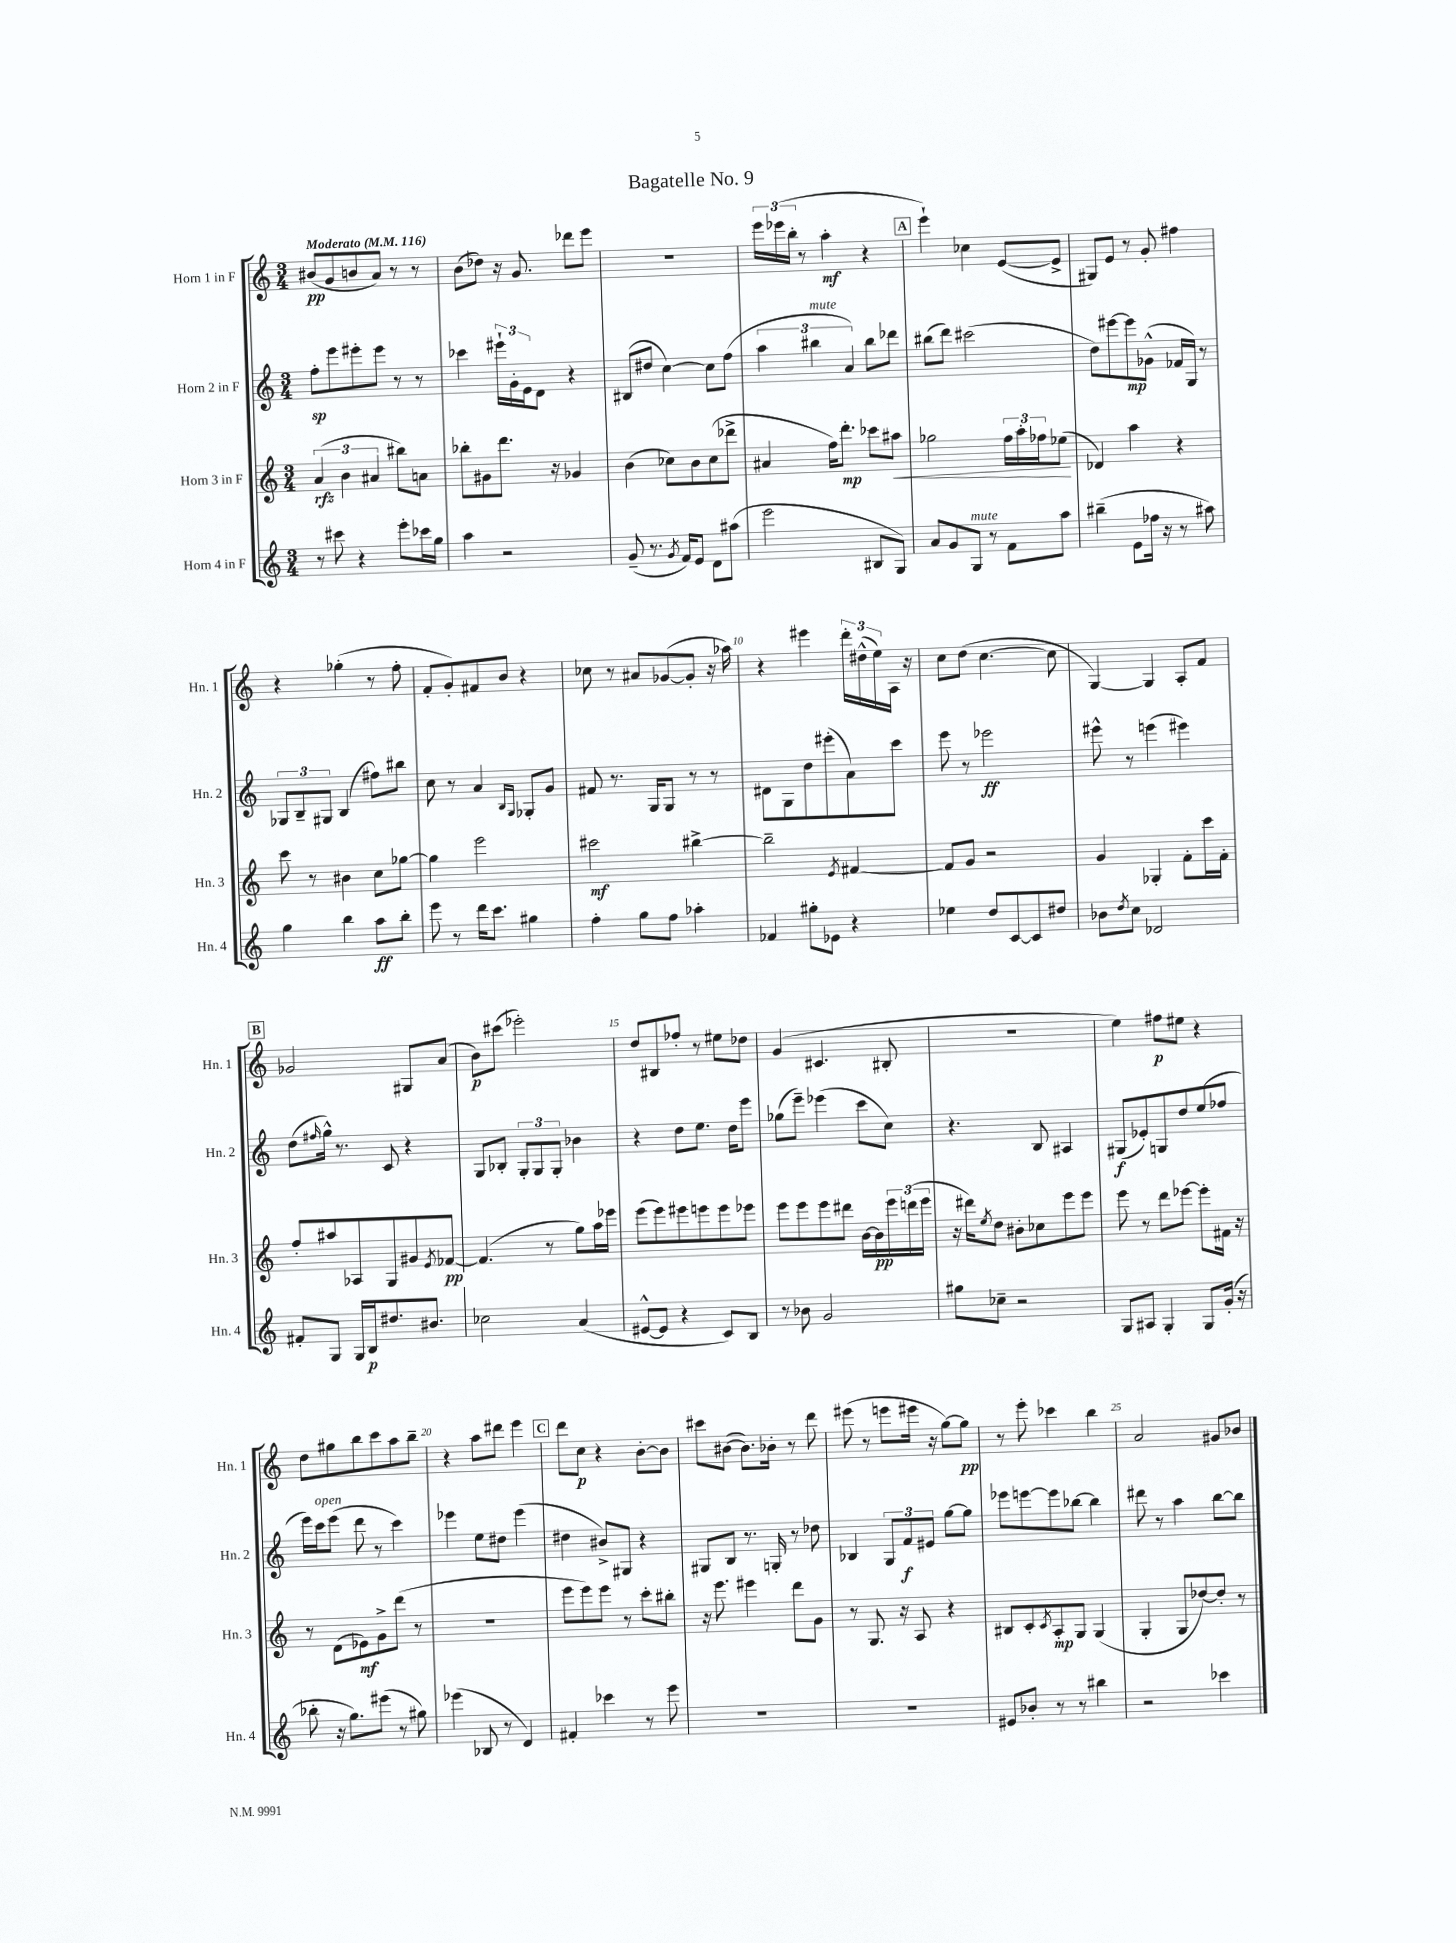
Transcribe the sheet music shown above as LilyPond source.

\header { title = "Bagatelle No. 9" }
<<
\new StaffGroup <<
\new Staff = "s0" \with { instrumentName = "Horn 1 in F" shortInstrumentName = "Hn. 1" } {
    \clef treble \key c \major \numericTimeSignature \time 3/4 \tempo "Moderato" 4 = 116
    bis'8\pp( g'8 b'8 a'8) r8 r8 |
    b'8( des''8) r16 g'8. des'''8 e'''8 |
    R2. |
    \tuplet 3/2 { e'''16 ees'''16( b''16-. } r8 a''4-.\mf r4 |
    \mark \markup { \box "A" } e'''4-!) ces''4 e'8~( e'8-> |
    gis8) e'8 r8 g'8-. fis''4 |
    r4 ges''4-.( r8 f''8-. |
    f'8-. g'8-.) fis'8 b'8 r4 |
    ces''8 r8 ais'8 ges'8~( ges'8-. r16 aes''16) |
    r4 eis'''4 \tuplet 3/2 { d'''16-. dis''16-^( e''16) } a16 r16 |
    c''8 d''8( c''4.~ c''8 |
    g4~) g4 a8-. f'8 |
    \mark \markup { \box "B" } ges'2 gis8 a'8( |
    b'8\p) cis'''8( ees'''2-.) |
    d''8 bis8 fes''8-. r8 eis''8 des''8 |
    g'4( cis'4. bis8-. |
    R2. |
    e''4) fis''8\p eis''8 r4 |
    d''8 gis''8 b''8 c'''8 a''8 b''8-- |
    r4 a''8 dis'''8 e'''4 |
    \mark \markup { \box "C" } d'''8 c''8\p r4 b'8~-. b'8 |
    cis'''8 bis'8~( bis'8.) bes'16-. r8 d'''8 |
    eis'''8( r8 e'''8 eis'''16 r16 g''8~) g''8\pp |
    r8 e'''8-. ces'''4 b''4 |
    a'2 gis'8 bes'8 \bar "|." |
}
\new Staff = "s1" \with { instrumentName = "Horn 2 in F" shortInstrumentName = "Hn. 2" } {
    \clef treble \key c \major \numericTimeSignature \time 3/4
    f''8-.\sp e'''8 eis'''8-. eis'''8 r8 r8 |
    ces'''4 \tuplet 3/2 { eis'''16-! g'16-. e'16 } d'8 r4 |
    bis8( dis''8 c''4~) c''8 f''8( |
    \tuplet 3/2 { a''4 bis''4^\markup { \italic "mute" } a'4) } bis''8 des'''8 |
    \mark \markup { \box "A" } bis''8( d'''8) cis'''2( |
    d''8) eis'''8~ eis'''8\mp ges'8-^( fes'16 g16) r8 |
    \tuplet 3/2 { ges8 b8-- gis8 } b4( fis''8) bis''8 |
    c''8 r8 a'4 \grace { b16 g16 } ges8-. g'8 |
    fis'8 r8. g16 g8 r8 r8 |
    dis'8 g8 d''8 eis'''8-.( a'8) c'''8 |
    e'''8 r8 ees'''2\ff |
    eis'''8-^ r8 e'''4( eis'''4) |
    \mark \markup { \box "B" } d''8( \grace { fis''16 } g''16-^) r8. c'8 r4 |
    g8 bes8-. \tuplet 3/2 { g8-. g8 g8-. } bes'4 |
    r4 d''8 e''8. d''16 e'''8 |
    ges''8( e'''8--) ees'''4( c'''8 c''8) |
    r4. b8 ais4 |
    gis8\f( ees'8-.) g8 d''8 e''8( fes''8 |
    e'''16) c'''16^\markup { \italic "open" } e'''8( d'''8 r8 c'''4) |
    ees'''4 e''8 dis''8 ees'''4( |
    \mark \markup { \box "C" } dis''4 bis'8->) gis8 r4 |
    gis8 b8 r8. g16-. r8 des''8 |
    bes4 \tuplet 3/2 { g8 f'8\f eis'8 } g''8~ g''8 |
    ees'''8 e'''8~ e'''8 bes''8~ bes''4 |
    dis'''8 r8 a''4 b''8~ b''8 \bar "|." |
}
\new Staff = "s2" \with { instrumentName = "Horn 3 in F" shortInstrumentName = "Hn. 3" } {
    \clef treble \key c \major \numericTimeSignature \time 3/4
    \tuplet 3/2 { a'4\rfz( b'4 ais'4 } bis''8) a'8 |
    bes''8-. gis'8 d'''8. r16 ges'4 |
    b'4( ces''8) b'8 ces''8( des'''8-> |
    ais'4 f''16) d'''8.-.\mp ces'''8 ais''8\< |
    \mark \markup { \box "A" } ges''2 \tuplet 3/2 { f''16 a''16-. fes''16 } ees''8\!( |
    des'4) a''4 r4 |
    c'''8 r8 bis'4 c''8 ges''8~ |
    ges''4 e'''2 |
    cis'''2\mf bis''4~-> |
    bis''2-- \acciaccatura { e'8 } fis'4~ |
    fis'8 g'8 r2 |
    g'4 ges4-. f'8-. c'''16 f'16-. |
    \mark \markup { \box "B" } f''8-. ais''8 aes8 g8 gis'8 \acciaccatura { e'8 } fes'8~\pp |
    fes'4.( r8 g''8) a''16 ees'''16 |
    e'''8( e'''8) eis'''8 e'''8 e'''8 ees'''8 |
    e'''8 e'''8 e'''8 dis'''8 b'16~ b'16\pp \tuplet 3/2 { e'''16 d'''16( e'''16 } |
    r16 dis'''16) \acciaccatura { e''8 } d''8 bis'8-. ces''8 e'''8 e'''8 |
    e'''8 r8 d'''8 ees'''8~ ees'''8-. fis'16 r16 |
    r8 d'8( ees'8\mf) g'8-> d'''8( r8 |
    R2. |
    \mark \markup { \box "C" } e'''8 e'''8) e'''8 r8 c'''8-. bis''8-. |
    r16 e'''8. eis'''4 d'''8 g'8 |
    r8 g8. r16 a8 r4 |
    bis8 c'8-. \acciaccatura { c'8 } a8-.\mp g8 g4( |
    g4-. g8 des''8~) des''8-. r8 \bar "|." |
}
\new Staff = "s3" \with { instrumentName = "Horn 4 in F" shortInstrumentName = "Hn. 4" } {
    \clef treble \key c \major \numericTimeSignature \time 3/4
    r8 cis'''8 r4 e'''8-. ces'''16 g''16 |
    a''4 r2 |
    g'8--( r8. \acciaccatura { g'8 } f'16) e'8 d'8 ais''8( |
    e'''2 bis8 g8) |
    \mark \markup { \box "A" } a'8 g'8 g8^\markup { \italic "mute" } r8 f'8 a''8 |
    bis''4--( e'8 fes''16 r16 r8 ais''8) |
    g''4 b''4 a''8\ff b''8-. |
    e'''8 r8 d'''16 c'''8. gis''4 |
    f''4-. g''8 f''8 aes''4-. |
    fes'4 gis''8-. ees'8 r4 |
    ees''4 d''8 c'8~ c'8 dis''8 |
    bes'8 \acciaccatura { d''8 } c''8 des'2 |
    \mark \markup { \box "B" } fis'8-. g8 g16 b16\p dis''8. bis'8. |
    ces''2 a'4( |
    eis'8~-^ eis'8 r4 c'8) b8 |
    r8 bes'8 g'2 |
    gis''8 ces''8-- r2 |
    g8 ais8 g4-. g8 g'16-.( r16 |
    bes''8-. r16 g''8.) eis'''8( r8 gis''8) |
    ees'''4( bes8 r8 d'4) |
    \mark \markup { \box "C" } fis'4-. ces'''4 r8 e'''8 |
    R2. |
    R2. |
    eis'8 bes'8-. r8 r8 bis''4 |
    r2 ces'''4 \bar "|." |
}
>>
>>
\layout { \context { \Score \override BarNumber.break-visibility = ##(#f #t #t) barNumberVisibility = #(every-nth-bar-number-visible 5) } }
